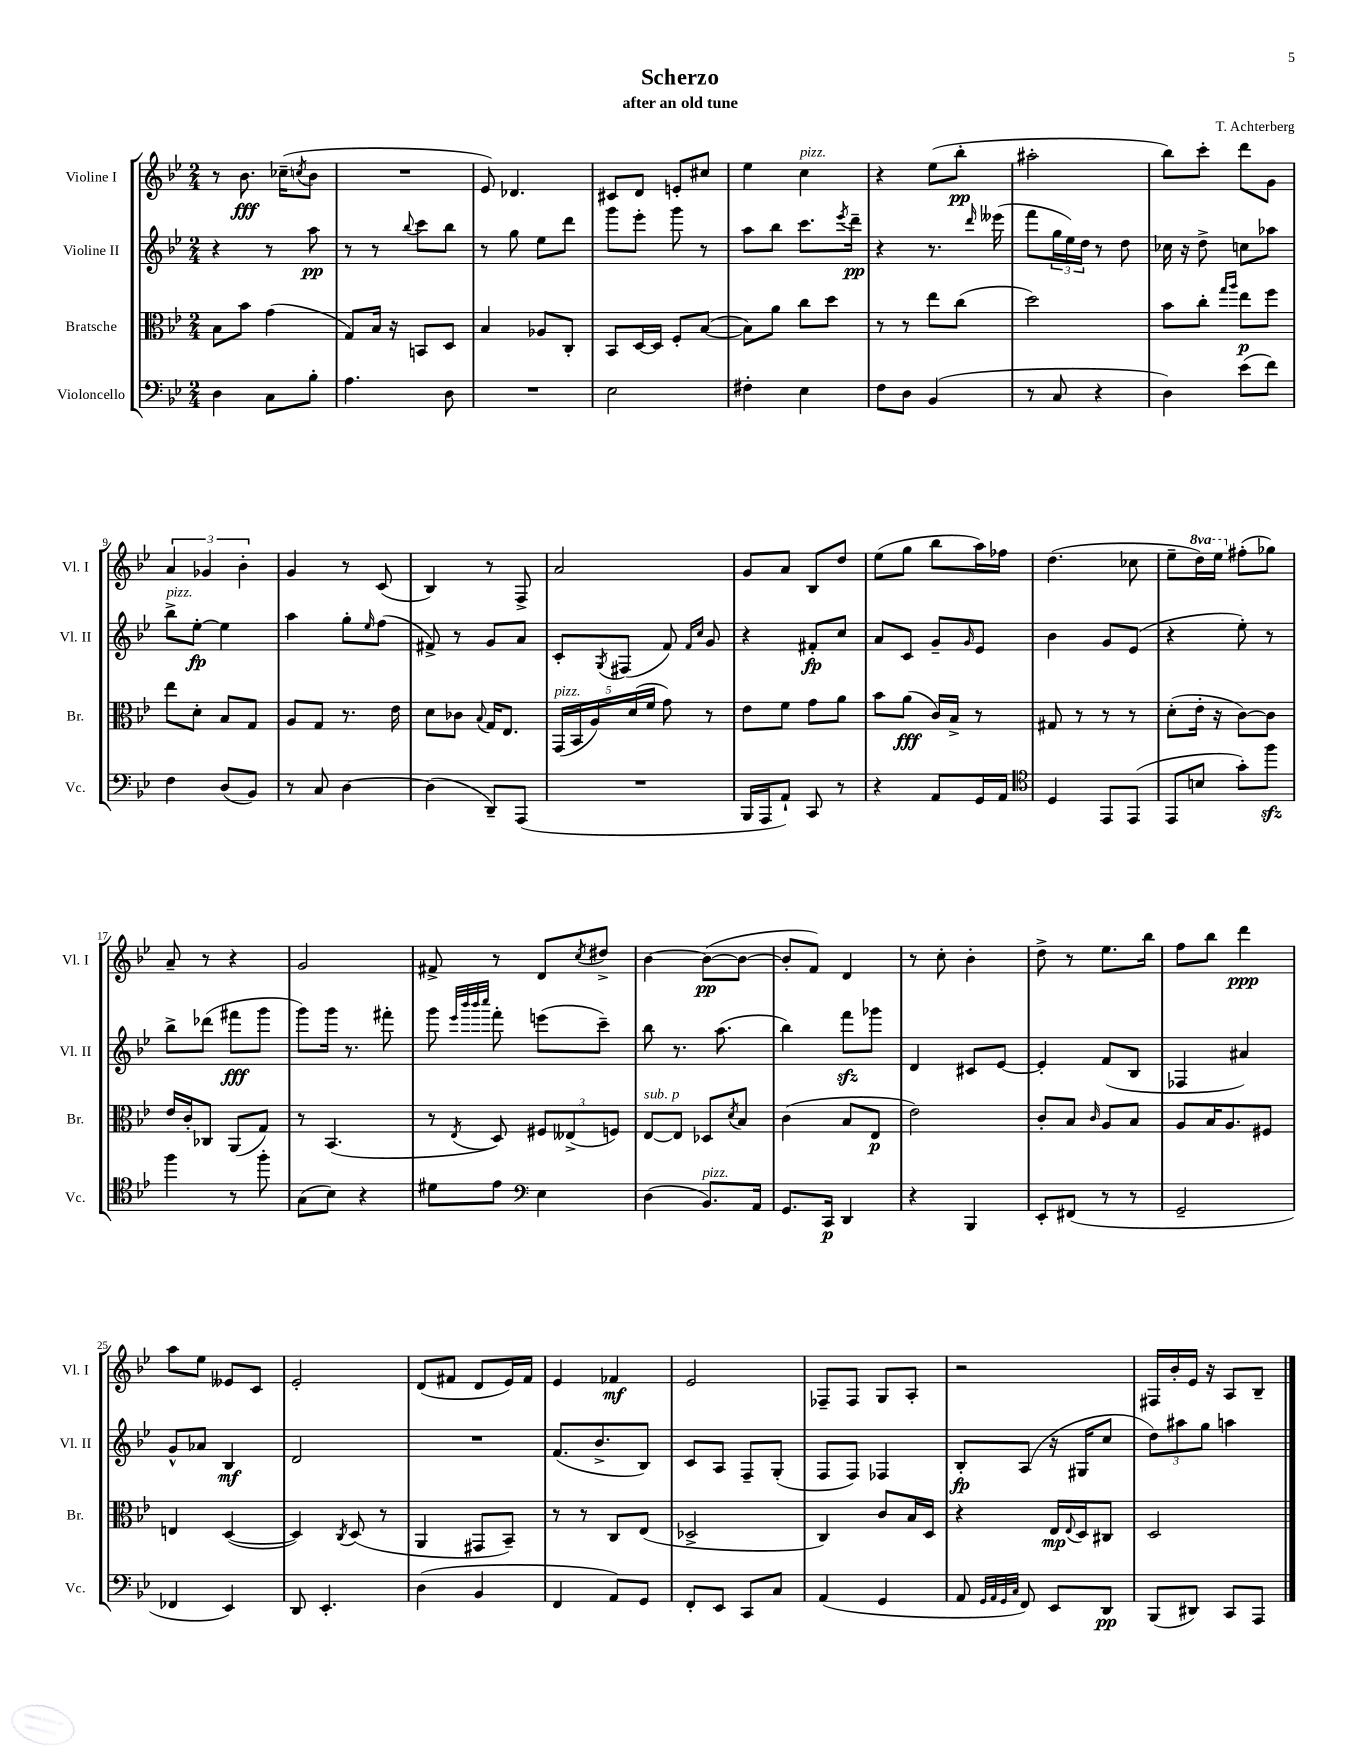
\header { title = "Scherzo" composer = "T. Achterberg" subtitle = "after an old tune" }
<<
\new StaffGroup <<
\new Staff = "s0" \with { instrumentName = "Violine I" shortInstrumentName = "Vl. I" } {
    \clef treble \key bes \major \numericTimeSignature \time 2/4 \set Staff.ottavationMarkups = #ottavation-simple-ordinals
    r8 bes'8.\fff ces''16--( \acciaccatura { c''8 } bes'8 |
    R2 |
    ees'8) des'4. |
    cis'8 d'8 e'8-. cis''8 |
    ees''4 c''4^\markup { \italic "pizz." } |
    r4 ees''8( bes''8-.\pp |
    ais''2-. |
    bes''8) c'''8-. d'''8 g'8 |
    \tuplet 3/2 { a'4 ges'4 bes'4-. } |
    g'4 r8 c'8( |
    bes4) r8 f8-> |
    a'2 |
    g'8 a'8 bes8 d''8 |
    ees''8( g''8 bes''8 a''16) fes''16 |
    d''4.( ces''8 |
    ees''8-- \ottava #1 d'''16) ees'''16 \ottava #0 fis''8-.( ges''8) |
    a'8-- r8 r4 |
    g'2 |
    fis'8-> r8 d'8 \acciaccatura { c''8 } dis''8-> |
    bes'4~ bes'8~\pp( bes'8~ |
    bes'8-. f'8) d'4 |
    r8 c''8-. bes'4-. |
    d''8-> r8 ees''8. bes''16 |
    f''8 bes''8 d'''4\ppp |
    a''8 ees''8 eeses'8 c'8 |
    ees'2-. |
    d'8( fis'8 d'8 ees'16) fis'16 |
    ees'4 fes'4\mf |
    ees'2 |
    fes8-- fes8 g8 a8-. |
    r2 |
    fis16 bes'16-. ees'16 r16 a8 bes8-- \bar "|." |
}
\new Staff = "s1" \with { instrumentName = "Violine II" shortInstrumentName = "Vl. II" } {
    \clef treble \key bes \major \numericTimeSignature \time 2/4
    r4 r8 a''8\pp |
    r8 r8 \appoggiatura { bes''8 } c'''8 bes''8 |
    r8 g''8 ees''8 d'''8 |
    g'''8 ees'''8-. g'''8 r8 |
    a''8 bes''8 c'''8. \acciaccatura { ees'''8 } d'''16--\pp |
    r4 r8. \grace { d'''16 } eeses'''16( |
    f'''8 \tuplet 3/2 { g''16 ees''16) d''16 } r8 d''8 |
    ces''16 r16 d''8-> c''8 aes''8 |
    bes''8->^\markup { \italic "pizz." } ees''8~-.\fp ees''4 |
    a''4 g''8-. \grace { ees''16 } f''8( |
    fis'8->) r8 g'8 a'8 |
    c'8-. \acciaccatura { g8 } fis8( f'8) \grace { f'16 c''16 } g'8 |
    r4 fis'8-.\fp c''8 |
    a'8 c'8 g'8-- \grace { g'16 } ees'8 |
    bes'4 g'8 ees'8( |
    r4 ees''8-.) r8 |
    bes''8-> des'''8( fis'''8\fff g'''8 |
    g'''8) g'''16 r8. fis'''8-. |
    g'''8 \grace { ees'''32 bes'''32 bes'''32 c''''32 } f'''8-. e'''8( c'''8--) |
    bes''8 r8. a''8.( |
    bes''4) f'''8\sfz ges'''8 |
    d'4 cis'8 ees'8~ |
    ees'4-. f'8( bes8 |
    fes4 ais'4) |
    g'8-^ aes'8 bes4\mf |
    d'2 |
    R2 |
    f'8.( bes'8.-> bes8) |
    c'8 a8 f8-- g8-.( |
    f8 f8) fes4 |
    bes8-.\fp a8( r16 gis16 c''8 |
    \tuplet 3/2 { d''8) ais''8 g''8 } a''4 \bar "|." |
}
\new Staff = "s2" \with { instrumentName = "Bratsche" shortInstrumentName = "Br." } {
    \clef alto \key bes \major \numericTimeSignature \time 2/4
    bes8 bes'8 g'4( |
    g8) bes16 r16 b,8 d8 |
    bes4 aes8 c8-. |
    bes,8 d16~ d16 f8-. bes8~( |
    bes8) a'8 c''8 d''8 |
    r8 r8 ees''8 c''8( |
    d''2) |
    bes'8 c''8-. \grace { g''16 a''16 } ees''8\p f''8 |
    ees''8 d'8-. bes8 g8 |
    a8 g8 r8. ees'16 |
    d'8 ces'8 \appoggiatura { bes8 } g16 ees8. |
    \tuplet 5/4 { g,16^\markup { \italic "pizz." }( bes,16 a16) d'16( f'16 } g'8) r8 |
    ees'8 f'8 g'8 a'8 |
    bes'8 a'8\fff( c'16) bes16-> r8 |
    gis8 r8 r8 r8 |
    d'8-.( ees'16-. r16 c'8~) c'8 |
    ees'16 c'16-. ces8 a,8( g8) |
    r8 bes,4.( |
    r8 \acciaccatura { ees8 } d8) \tuplet 3/2 { fis8 eeses8->( f8) } |
    ees8~^\markup { \italic "sub. p" } ees8 des8 \acciaccatura { d'8 } bes8 |
    c'4( bes8 ees8\p |
    ees'2) |
    c'8-. bes8 \grace { c'16 } a8 bes8 |
    a8 bes16 a8. fis8 |
    e4 d4~( |
    d4) \acciaccatura { c8 } d8( r8 |
    a,4 gis,8 bes,8--) |
    r8 r8 c8 ees8( |
    des2-> |
    c4) c'8 bes16 d16 |
    r4 ees16\mp \appoggiatura { ees8 } d16 cis8 |
    d2 \bar "|." |
}
\new Staff = "s3" \with { instrumentName = "Violoncello" shortInstrumentName = "Vc." } {
    \clef bass \key bes \major \numericTimeSignature \time 2/4
    d4 c8 bes8-. |
    a4. d8 |
    R2 |
    ees2 |
    fis4-. ees4 |
    f8 d8 bes,4( |
    r8 c8 r4 |
    d4) ees'8( f'8) |
    f4 d8( bes,8) |
    r8 c8 d4~ |
    d4( d,8--) a,,8( |
    R2 |
    bes,,16 a,,16 a,8-!) c,8 r8 |
    r4 a,8 g,16 a,16 |
    \clef tenor d4 ees,8 ees,8( |
    ees,8 b8 g'8-.) f''8\sfz |
    f''4 r8 f''8-. |
    g8( bes8) r4 |
    dis'8 ees'8 \clef bass ees4 |
    d4( bes,8.^\markup { \italic "pizz." }) a,16 |
    g,8. c,16\p d,4 |
    r4 bes,,4 |
    ees,8-. fis,8( r8 r8 |
    g,2-- |
    fes,4 ees,4) |
    d,8 ees,4.-. |
    d4( bes,4 |
    f,4 a,8) g,8 |
    f,8-. ees,8 c,8 c8 |
    a,4( g,4 |
    a,8 \grace { g,32 a,32 g,32 c32 } f,8) ees,8 d,8\pp |
    bes,,8( dis,8) c,8 a,,8 \bar "|." |
}
>>
>>
